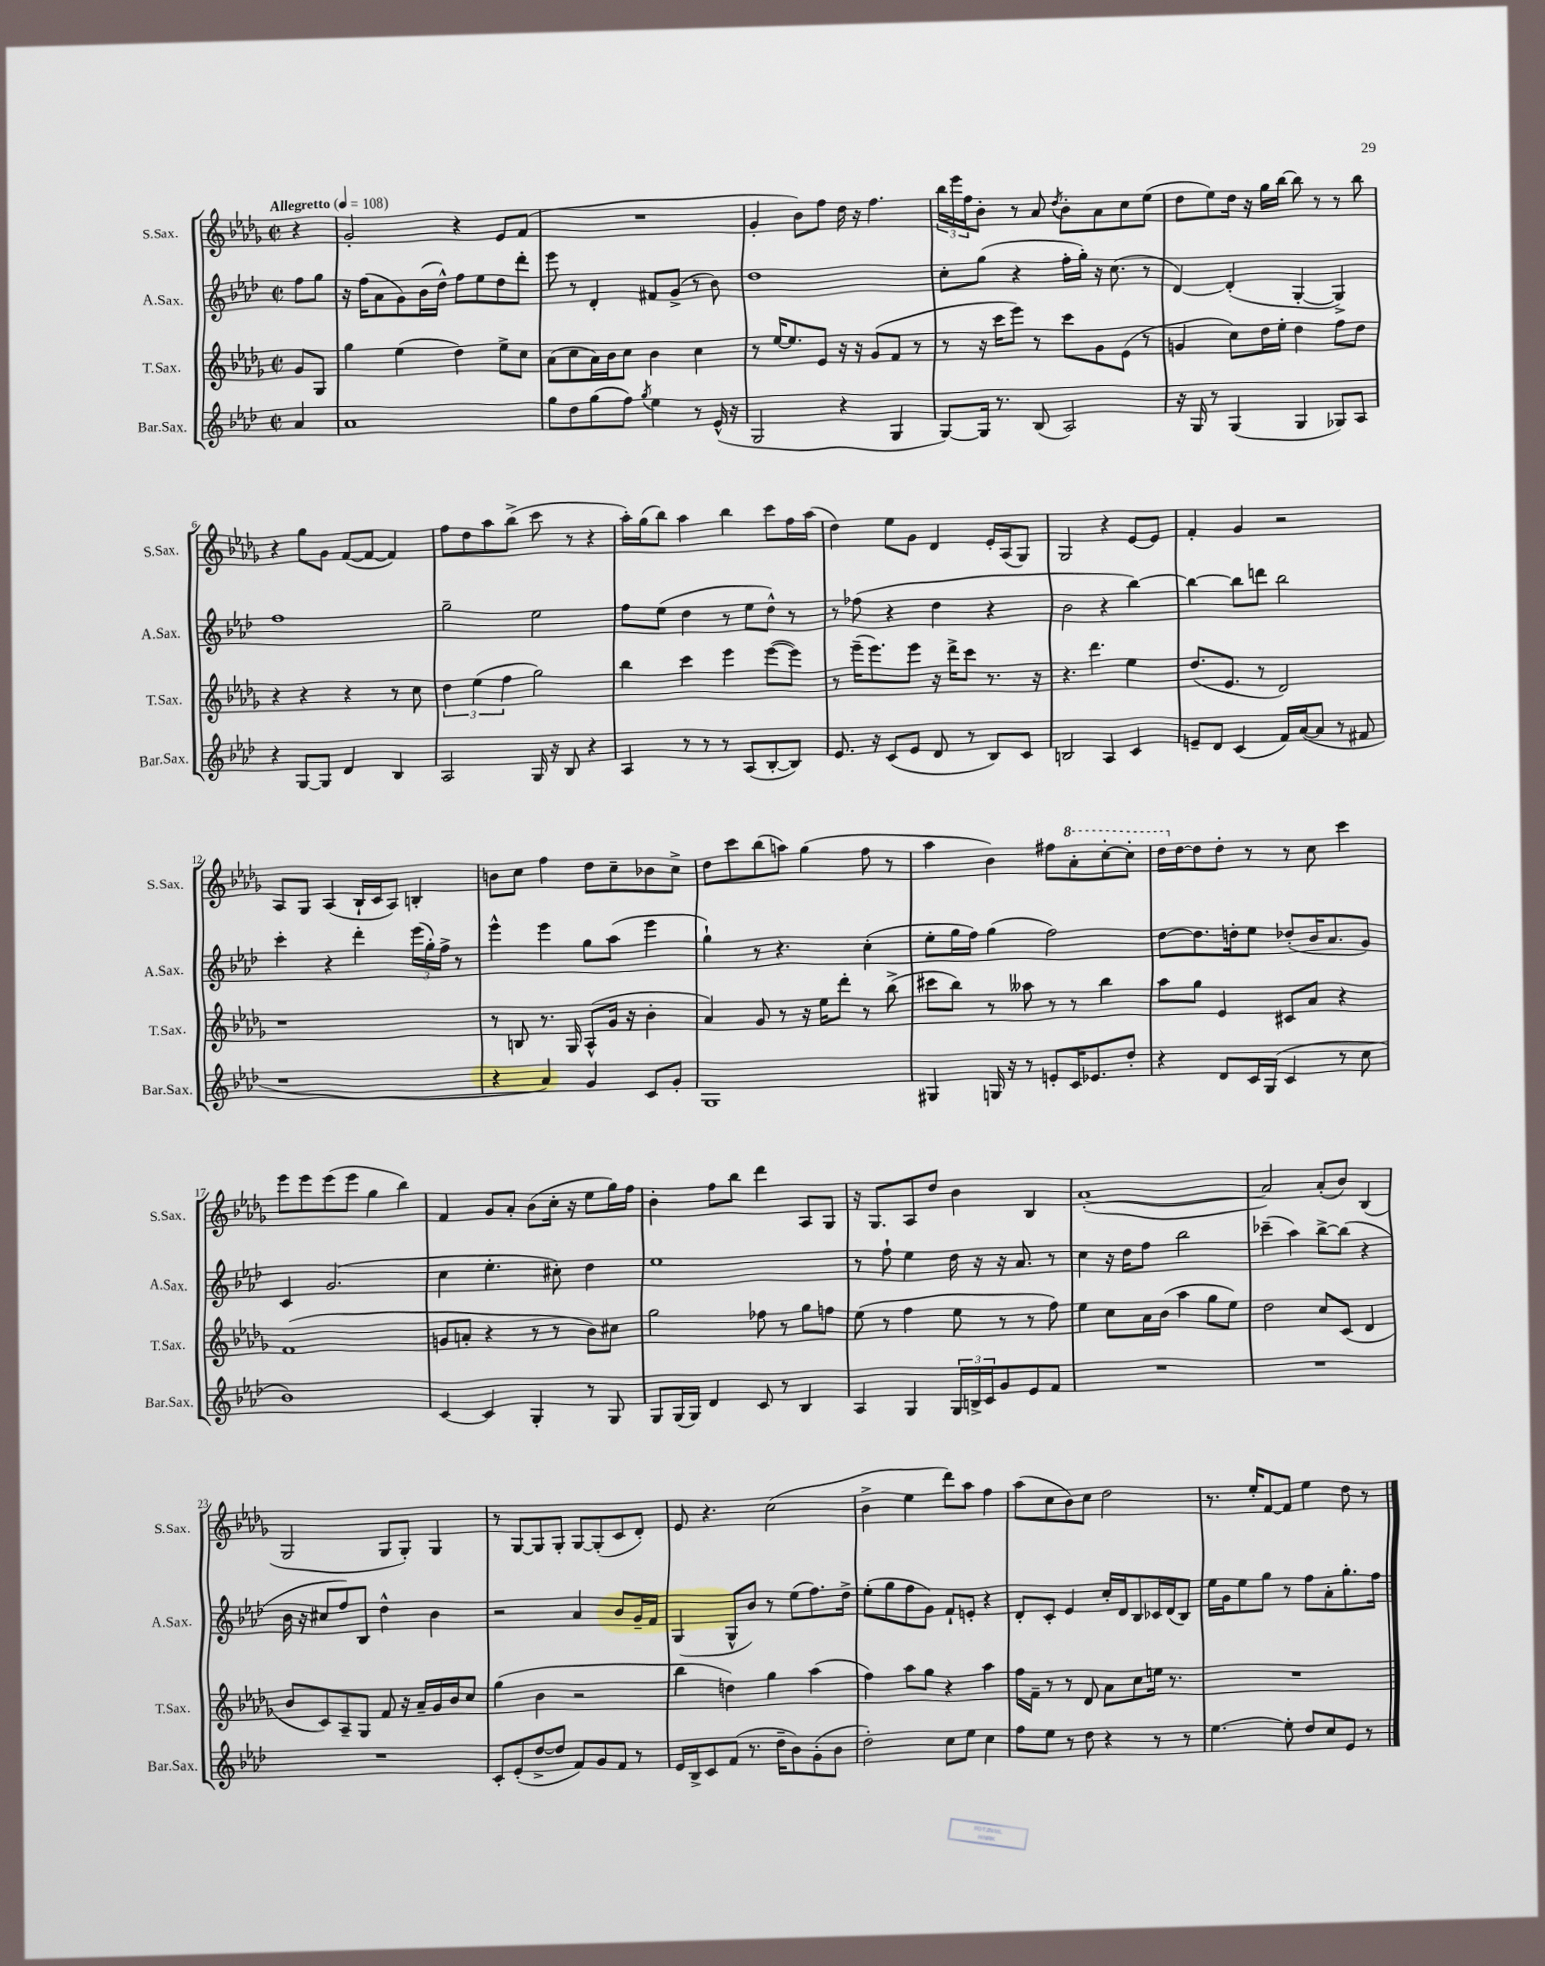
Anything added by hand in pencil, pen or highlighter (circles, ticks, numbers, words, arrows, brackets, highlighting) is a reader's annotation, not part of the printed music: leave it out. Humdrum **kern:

**kern	**kern	**kern	**kern
*staff4	*staff3	*staff2	*staff1
*clefG2	*clefG2	*clefG2	*clefG2
*k[b-e-a-d-]	*k[b-e-a-d-g-]	*k[b-e-a-d-]	*k[b-e-a-d-g-]
*M2/2	*M2/2	*M2/2	*M2/2
*met(c|)	*met(c|)	*met(c|)	*met(c|)
*MM108	*MM108	*MM108	*MM108
4a-	8g-	8ff	4r
.	8G-	8gg	.
=	=	=	=
1a-	4gg-	16r	2g-'
.	.	(16ff	.
.	.	8a-	.
.	(4ee-	8g)	.
.	.	(16b-	.
.	.	16dd-^^)	.
.	4dd-)	8ff	4r
.	.	8ee-	.
.	8ee-^	8dd-	8e-
.	8cc	8ddd-'	(8f
=	=	=	=
8gg	(8a-	8eee-	1r
8dd-	8cc	8r	.
(8gg	16a-)	4d-'	.
.	16b-	.	.
8ff)	8cc	.	.
8qgg	.	.	.
4ee-	4b-	8f#	.
.	.	(8g^	.
8r	4cc	8r	.
(16e-^^	.	8b-)	.
16r	.	.	.
=	=	=	=
2G	8r	1dd-	4g-'
.	[16ee-	.	.
.	8.ee-]	.	.
.	.	.	8b-)
.	8e-	.	8ff
4r	16r	.	16dd-
.	16r	.	16r
.	(8g-	.	4.ff
4G	8f	.	.
.	8r	.	.
=	=	=	=
[8G)	8r	8cc'	24bb-
.	.	.	24eee-
.	.	.	24ff
16G]	16r	(8gg	8b-'
8.r	16ccc	.	.
.	8eee-)	4r	8r
(8B-	8r	.	8a-
.	.	.	8qdd-
2A-)	8ccc	16ff'	8b-'
.	.	16gg')	.
.	8g-	16r	8a-
.	.	(8.cc	.
.	(8e-	.	8cc
.	8r	8r	(8ee-
=	=	=	=
16r	4g	[4d-)	8dd-
16G	.	.	.
8r	.	.	8ee-)
(4G	8cc)	(4d-']	16dd-
.	.	.	16r
.	16dd-	.	16gg-
.	16ee-'	.	[16bb-
4G	4dd-	[4G'	8bb-]
.	.	.	8r
8G-)	8ff	4G^])	8r
8A-	8dd-	.	8bb-
=	=	=	=
4r	4r	1ff	4r
[8G	4r	.	8gg-
8G]	.	.	8g-
4d-	4r	.	([8f
.	.	.	8f_
4B-	8r	.	4f])
.	8cc	.	.
=	=	=	=
2A-	6dd-	2gg~	8ff
.	.	.	8dd-
.	(6ee-	.	.
.	.	.	8aa-
.	6ff	.	.
.	.	.	(8bb-^
16G	2gg-)	2ee-	8ccc
16r	.	.	.
8B-	.	.	8r
4r	.	.	4r
=	=	=	=
4A-	4bb-	8ff	16aa-')
.	.	.	(16gg-
.	.	(8ee-	8bb-)
8r	4ccc	4dd-	4aa-
8r	.	.	.
8r	4eee-	8r	4bb-
(8A-	.	8ee-	.
[8B-'	([8eee-	8dd-^^)	8ccc
8B-])	8eee-])	8r	16ff
.	.	.	(16aa-
=	=	=	=
8.e-	8r	8r	4dd-)
.	(16eee-~	(8ff-	.
16r	8.eee-)	.	.
(8c	.	4r	8ee-
8e-	8eee-	.	8g-
8d-	16r	4dd-	4d-
.	16ddd-^	.	.
8r	8ccc	.	.
8B-)	8.r	4r	16e-'
.	.	.	(16A-
8c	.	.	8G-)
.	16r	.	.
=	=	=	=
2B	4.r	2b-	2G-
.	4.ddd-	.	.
4A-	.	4r	4r
4c	4ee-	[4bb-)	[8e-
.	.	.	8e-]
=	=	=	=
8e~	(8.dd-	4bb-_	4f'
8d-	.	.	.
.	8.e-	.	.
(4c	.	8bb-]	4g-
.	8r	8ddd	.
16f)	2d-)	2bb-	2r
([16a-	.	.	.
8a-]	.	.	.
8r	.	.	.
8f#	.	.	.
=	=	=	=
1r	1r	4ccc'	8A-
.	.	.	8G-
.	.	4r	(4A-
.	.	4ddd-'	16B-`
.	.	.	16c
.	.	.	8A-)
.	.	(24eee-	4B'
.	.	24gg')	.
.	.	24ff^	.
.	.	8r	.
=	=	=	=
4r	8r	4eee-^^	8b
.	8B	.	8cc
4a-)	8.r	4eee-	4ff
.	16G-	.	.
4g	(8A-^^	8gg	8dd-
.	16g-	(8aa-	8cc~
.	16r	.	.
8c	4b-'	4eee-	8b-
8g'	.	.	8cc^
=	=	=	=
1G	4a-)	4gg`)	8dd-
.	.	.	8ccc
.	8g-	8r	(8bb-
.	8r	4.r	8aa)
.	16r	.	(4gg-
.	16ee-	.	.
.	8ddd-'	.	.
.	8r	(4cc'	8ff
.	(8bb-^	.	8r
=	=	=	=
4G#	8ccc#	8ee-'	4aa-
.	8bb-)	16gg	.
.	.	16ff)	.
16G	8r	(4gg	4b-)
16r	.	.	.
8r	8aa--	.	.
8e'	8r	2ff)	8ff#
16c	8r	.	8aa-'
8.e-	.	.	.
.	4bb-	.	[8ccc'
8dd-'	.	.	8ccc']
=	=	=	=
4r	8aa-	[8dd-	16ddd-
.	.	.	[16dd-
.	8gg-	8.dd-]	8dd-]
8d-	4e-	.	8dd-'
.	.	16dd'	.
16c	.	8ee-	8r
(16G	.	.	.
4c	8c#	(8dd-'	8r
.	8a-	16b-	8cc
.	.	8.a-	.
8r	4r	.	4ccc
8cc	.	8g)	.
=	=	=	=
1b-)	(1f	4c	8eee-
.	.	.	8eee-
.	.	(2.g	(8eee-
.	.	.	8eee-
.	.	.	4gg-
.	.	.	4bb-)
=	=	=	=
[4c	8g	4cc	4f
.	8a'	.	.
4c]	4r	4.ee-'	8g-
.	.	.	8a-'
4G'	8r	.	(8b-
.	8r	8cc#')	16cc'
.	.	.	16r
8r	8b-)	4dd-	8ee-
8G	8cc#	.	16gg-)
.	.	.	16ff
=	=	=	=
8G	2gg-	1ee-	4b-'
(16G	.	.	.
16G)	.	.	.
4d-	.	.	8ff
.	.	.	8bb-
8c	8ff-	.	4ddd-
8r	8r	.	.
4B-	8gg-	.	8A-
.	8ff	.	8G-
=	=	=	=
4A-	(8ee-	8r	16r
.	.	.	8.G-
.	8r	8ff`	.
4G	4ff	4ee-	8A-
.	.	.	8dd-
24G	8ee-	16dd-	4b-
24B^	.	.	.
.	.	16r	.
24c	.	.	.
8g	8r	16r	.
.	.	8.a-	.
8e-	8r	.	4B-
8f	8ff)	8r	.
=	=	=	=
1r	4ee-	4cc	([1a-'
.	8cc	16r	.
.	.	16dd-	.
.	16a-	8ff	.
.	(16b-	.	.
.	4aa-	2bb-	.
.	8gg-	.	.
.	8ee-)	.	.
=	=	=	=
1r	2dd-	(4ccc-~	2a-])
.	.	4aa-)	.
.	8cc	[8bb-^	(8a-'
.	(8c	(8bb-]	8b-)
.	4d-	4r	(4B-
=	=	=	=
1r	8b-	16b-	2G-
.	.	16r	.
.	8c)	8cc#	.
.	8A-~	8ff)	.
.	8G-	8B-	.
.	8f	4dd-^^	8G-
.	16r	.	8G-')
.	16a-~	.	.
.	16g-	4b-	4G-
.	16b-	.	.
.	8cc	.	.
=	=	=	=
8c'	(4gg-	2r	8r
(8e-'	.	.	[8G-
[8dd-^	4b-	.	8G-]
8dd-]	.	.	8G-'
8f)	2r	4a-	[8G-
8g	.	.	(8G-']
8f	.	8b-	8c
8r	.	16g~	8d-')
.	.	16f	.
=	=	=	=
16e-	4bb-	(4G	8e-
16B-^	.	.	.
8c	.	.	4.r
(8f	4dd)	8G^^	.
8.r	.	8b-)	.
.	4gg-	8r	(2cc
16dd-~	.	.	.
8b-)	.	(8ee-	.
(8g'	(4aa-	8.ff)	.
8b-	.	.	.
.	.	16dd-^	.
=	=	=	=
2dd-')	4ff)	(8ee-'	4b-^
.	.	8gg	.
.	8aa-	8ff	4ee-
.	8gg-	8g)	.
8cc	4r	8f`	8ddd-)
8ee-	.	8e'	8aa-
4cc	4aa-	4r	4ff
=	=	=	=
8ff	16ff	8d-'	(8aa-
.	16f~	.	.
8ee-	8r	8c'	8cc
8r	8r	4e-	8b-)
8dd-	8d-	.	8cc
4r	8a-	16cc'	2dd-
.	.	16d-	.
.	8cc	8B-	.
8r	16ee	16c-	.
.	8.r	(16d-	.
8r	.	8B-)	.
=	=	=	=
[4.ee-	1r	16ee-	8.r
.	.	16g	.
.	.	8ee-	.
.	.	.	16ee-'
.	.	8gg	[8f
8ee-']	.	8r	8f]
8dd-	.	8ff	4ee-
8cc	.	8a-'	.
8e-	.	8.gg'	8dd-
8r	.	.	8r
.	.	16ff	.
==	==	==	==
*-	*-	*-	*-
